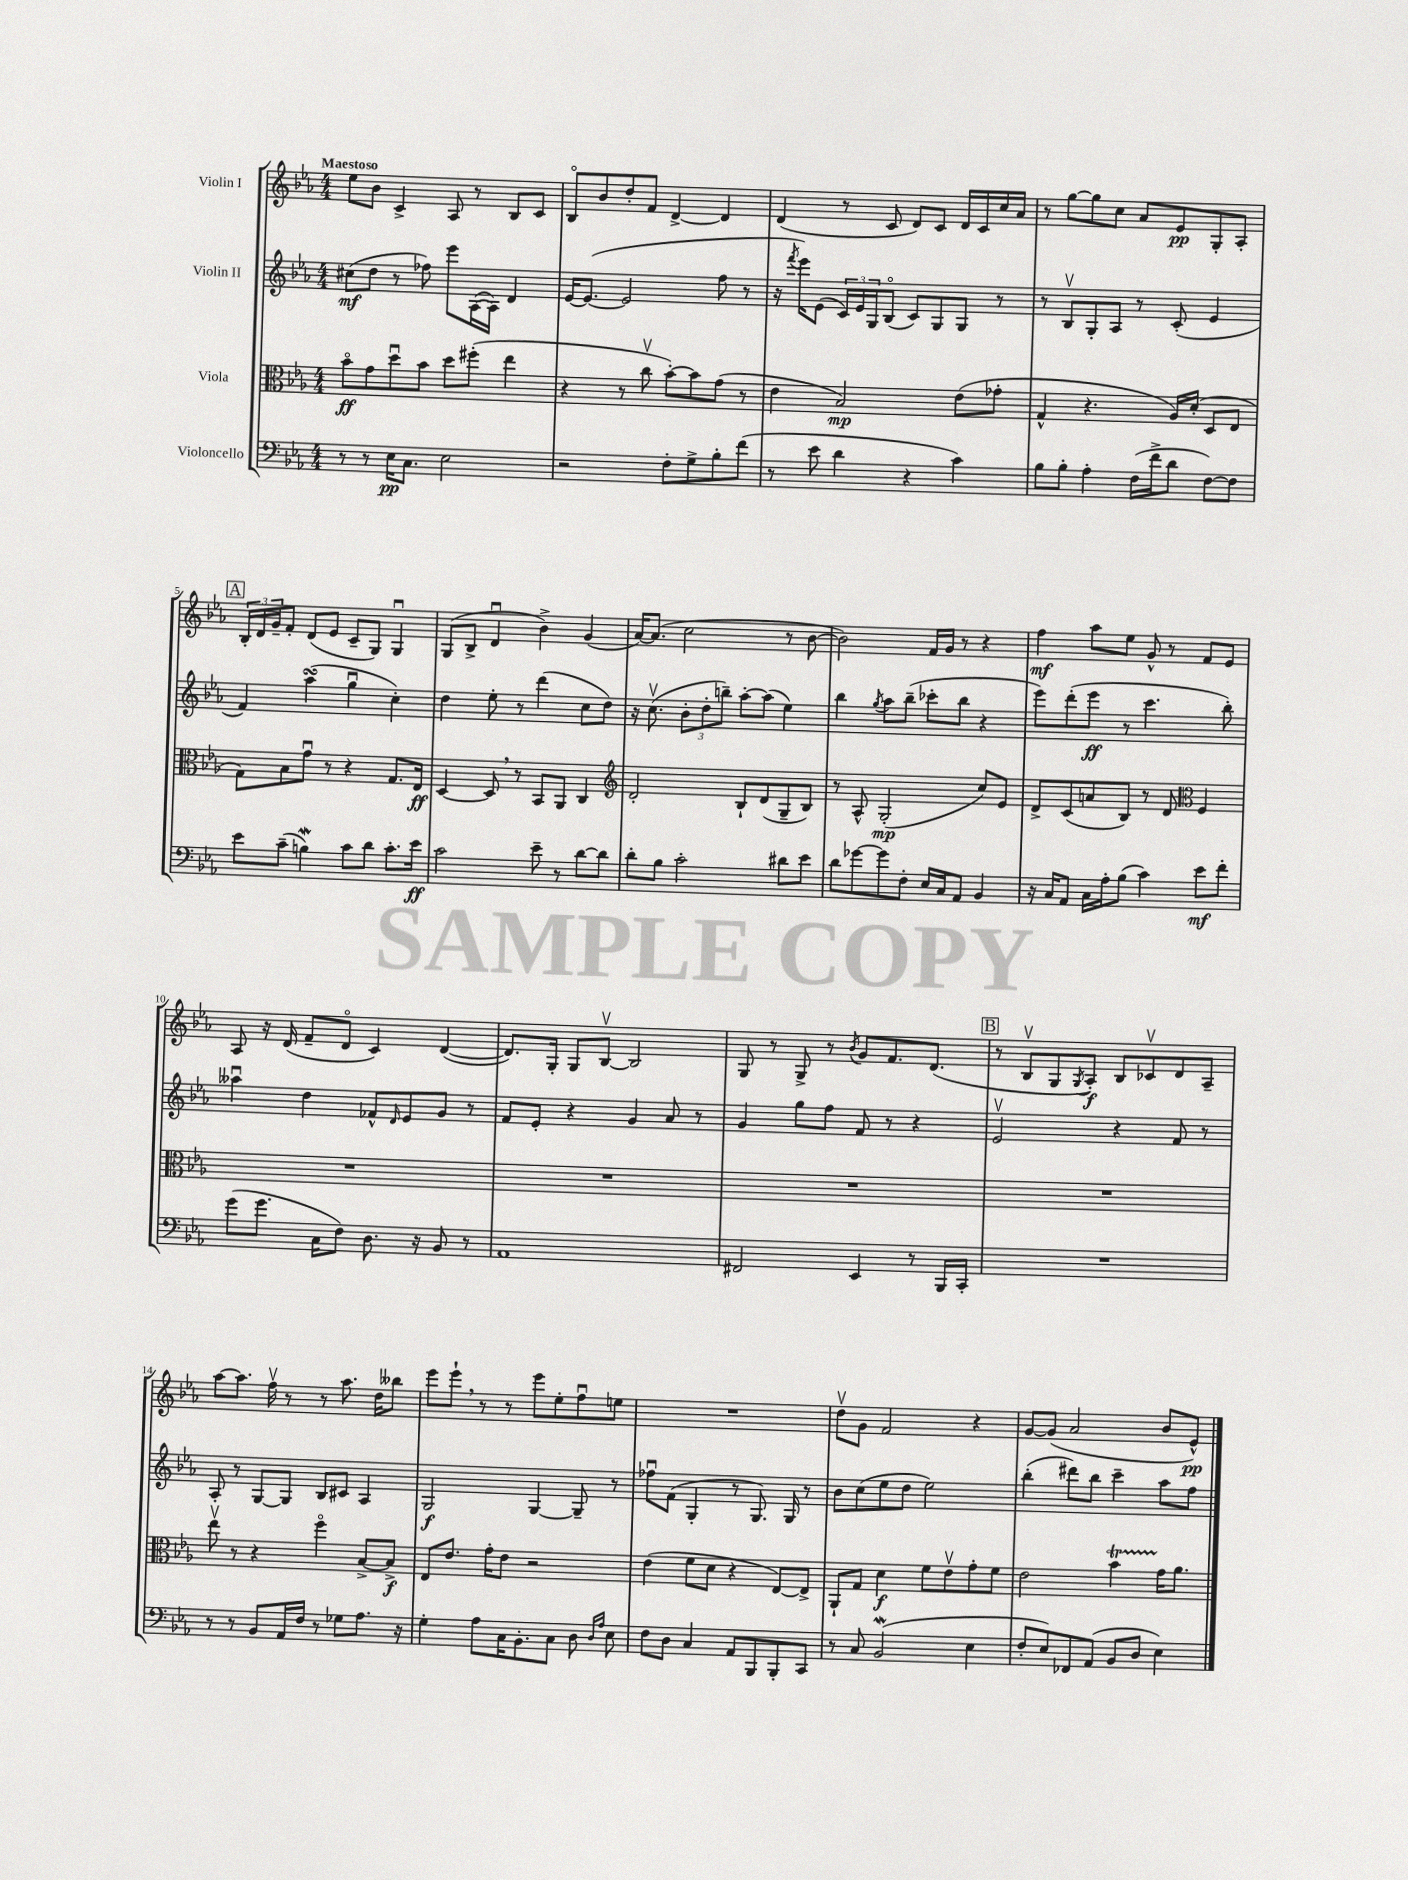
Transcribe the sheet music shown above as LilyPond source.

<<
\new StaffGroup <<
\new Staff = "s0" \with { instrumentName = "Violin I" } {
    \clef treble \key ees \major \numericTimeSignature \time 4/4 \tempo "Maestoso"
    ees''8 bes'8 c'4-> aes8 r8 bes8 c'8 |
    bes8\flageolet bes'8 d''8-. f'8 d'4~-> d'4 |
    d'4( r8 c'8 d'8) c'8 d'16 c'16 c''16 aes'16 |
    r8 g''8~ g''8 c''8 aes'8 ees'8\pp g8-. aes8-. |
    \mark \markup { \box "A" } \tuplet 3/2 { bes16-. d'16 g'16-- } f'8-. d'8( ees'8 c'8-- g8) g4\downbow |
    g8( bes8-> d'4\downbow bes'4->) g'4( |
    aes'16~) aes'8.( c''2 r8 bes'8~ |
    bes'2) f'16 g'16 r8 r4 |
    f''4\mf aes''8 ees''8 g'8-^ r8 f'8 ees'8 |
    aes8 r16 d'16( f'8-- d'8\flageolet c'4) d'4~( |
    d'8.) g16-. g8 bes8~\upbow bes2 |
    g8 r8 g8-> r8 \acciaccatura { bes'8 } g'8 f'8. d'8.( |
    \mark \markup { \box "B" } r8 bes8\upbow g8 \acciaccatura { g8 } aes8-.\f) bes8 ces'8\upbow d'8 aes8-- |
    aes''8~ aes''8. f''16\upbow r8 r8 aes''8. d''16 beses''8 |
    ees'''8 ees'''8-! \breathe r8 r8 ees'''8 ees''8-. f''8\downbow e''8 |
    R1 |
    d''8\upbow g'8 f'2 r4 |
    g'8~ g'8( aes'2 bes'8 ees'8-^\pp) \bar "|." |
}
\new Staff = "s1" \with { instrumentName = "Violin II" } {
    \clef treble \key ees \major \numericTimeSignature \time 4/4
    cis''8\mf( d''8 r8 fes''8) ees'''8 aes16~( aes16) d'4 |
    ees'16~ ees'8.~( ees'2 f''8 r8 |
    r16 \acciaccatura { f'''8 } ees'''16) ees'8( \tuplet 3/2 { c'16) ees'16 g16 } bes8\flageolet( c'8) g8 g8 r8 |
    r8 bes8\upbow g8-. aes8 r8 c'8-.( ees'4 |
    \mark \markup { \box "A" } f'4) aes''4\turn( g''4\downbow c''4-.) |
    d''4 ees''8-. r8 d'''4( c''8 d''8) |
    r16 c''8.\upbow( \tuplet 3/2 { bes'8-. d''8-. b''8--) } aes''8~-. aes''8( ees''4) |
    bes''4 \acciaccatura { g''8 } aes''8 bes''8--( ces'''8-. bes''8 r4 |
    ees'''8) d'''8-.( ees'''8\ff r8 c'''4. bes''8-.) |
    aeses''4\downbow d''4 fes'8-^ \grace { d'16 } ees'8 g'8 r8 |
    f'8 ees'8-. r4 g'4 aes'8 r8 |
    g'4 g''8 f''8 f'8 r8 r4 |
    \mark \markup { \box "B" } ees'2\upbow r4 f'8 r8 |
    aes8-. r8 g8~ g8 bes8 cis'8 aes4 |
    g2\f g4~ g8-- r8 |
    fes''8\downbow f'8( g4-. r8 g8.) g16 r8 |
    bes'8 c''8( ees''8 d''8 ees''2) |
    bes''4-.( dis'''8) bes''8 c'''4-- aes''8 f''8 \bar "|." |
}
\new Staff = "s2" \with { instrumentName = "Viola" } {
    \clef alto \key ees \major \numericTimeSignature \time 4/4
    bes'8\flageolet\ff g'8 d''8\downbow bes'8 d''8 fis''8-.( ees''4 |
    r4 r8 c''8\upbow bes'8~-.) bes'8 g'8( r8 |
    ees'4 bes2\mp) ees'8( ges'8-. |
    g4-^ r4. aes16) d'16-.( d8 ees8 |
    \mark \markup { \box "A" } g8) bes8 g'8\downbow r8 r4 g8. ees16\ff |
    d4~ d8 \breathe r8 bes,8 aes,8 c4 |
    \clef treble d'2-. bes8-! d'8( g8-- bes8) |
    r8 aes8-^ g2-.\mp( c''8) ees'8 |
    d'8-> c'8( a'8 bes8) r8 d'8 \clef alto f4 |
    R1 |
    R1 |
    R1 |
    \mark \markup { \box "B" } R1 |
    ees''8\upbow r8 r4 f''4\flageolet bes8~-> bes8->\f |
    ees8 ees'8. g'16-. ees'8 r2 |
    ees'4( f'8 d'8 r4 ees8~) ees8-> |
    aes,8-! g8 d'4\f f'8 ees'8\upbow g'8-. f'8 |
    ees'2 bes'4\startTrillSpan g'16\stopTrillSpan aes'8. \bar "|." |
}
\new Staff = "s3" \with { instrumentName = "Violoncello" } {
    \clef bass \key ees \major \numericTimeSignature \time 4/4
    r8 r8 ees16\pp c8. ees2 |
    r2 f8-. g8-> bes8-. f'8( |
    r8 ees'8 d'4 r4 c'4) |
    bes8 bes8-. aes4-. f16( f'16-> d'8 f8~) f8 |
    \mark \markup { \box "A" } ees'8 c'8--( b4\mordent) c'8 d'8 c'8.-. ees'16\ff |
    c'2 ees'8-- r8 d'8~ d'8 |
    d'8-. bes8 c'2-. dis'8 ees'8 |
    d'8 ges'8~ ges'8 f8-. ees16 c16 aes,8 bes,4 |
    r16 c16 aes,8 c16 aes16-. bes8( c'4) ees'8\mf f'8-. |
    g'8( g'8. c16 f8) d8. r16 bes,8 r8 |
    aes,1 |
    fis,2 ees,4 r8 bes,,16 c,16-. |
    \mark \markup { \box "B" } R1 |
    r8 r8 bes,8 aes,16 f16 r8 ges8 aes8. r16 |
    g4-. aes8 c16 bes,8.-. c8 d8 \grace { d16 aes16 } ees8 |
    f8 d8 c4 aes,8 bes,,8 bes,,8-. c,8 |
    r8 c8 bes,2\mordent( ees4 |
    f8-. ees8) fes,8 aes,8( bes,8 d8 ees4) \bar "|." |
}
>>
>>
